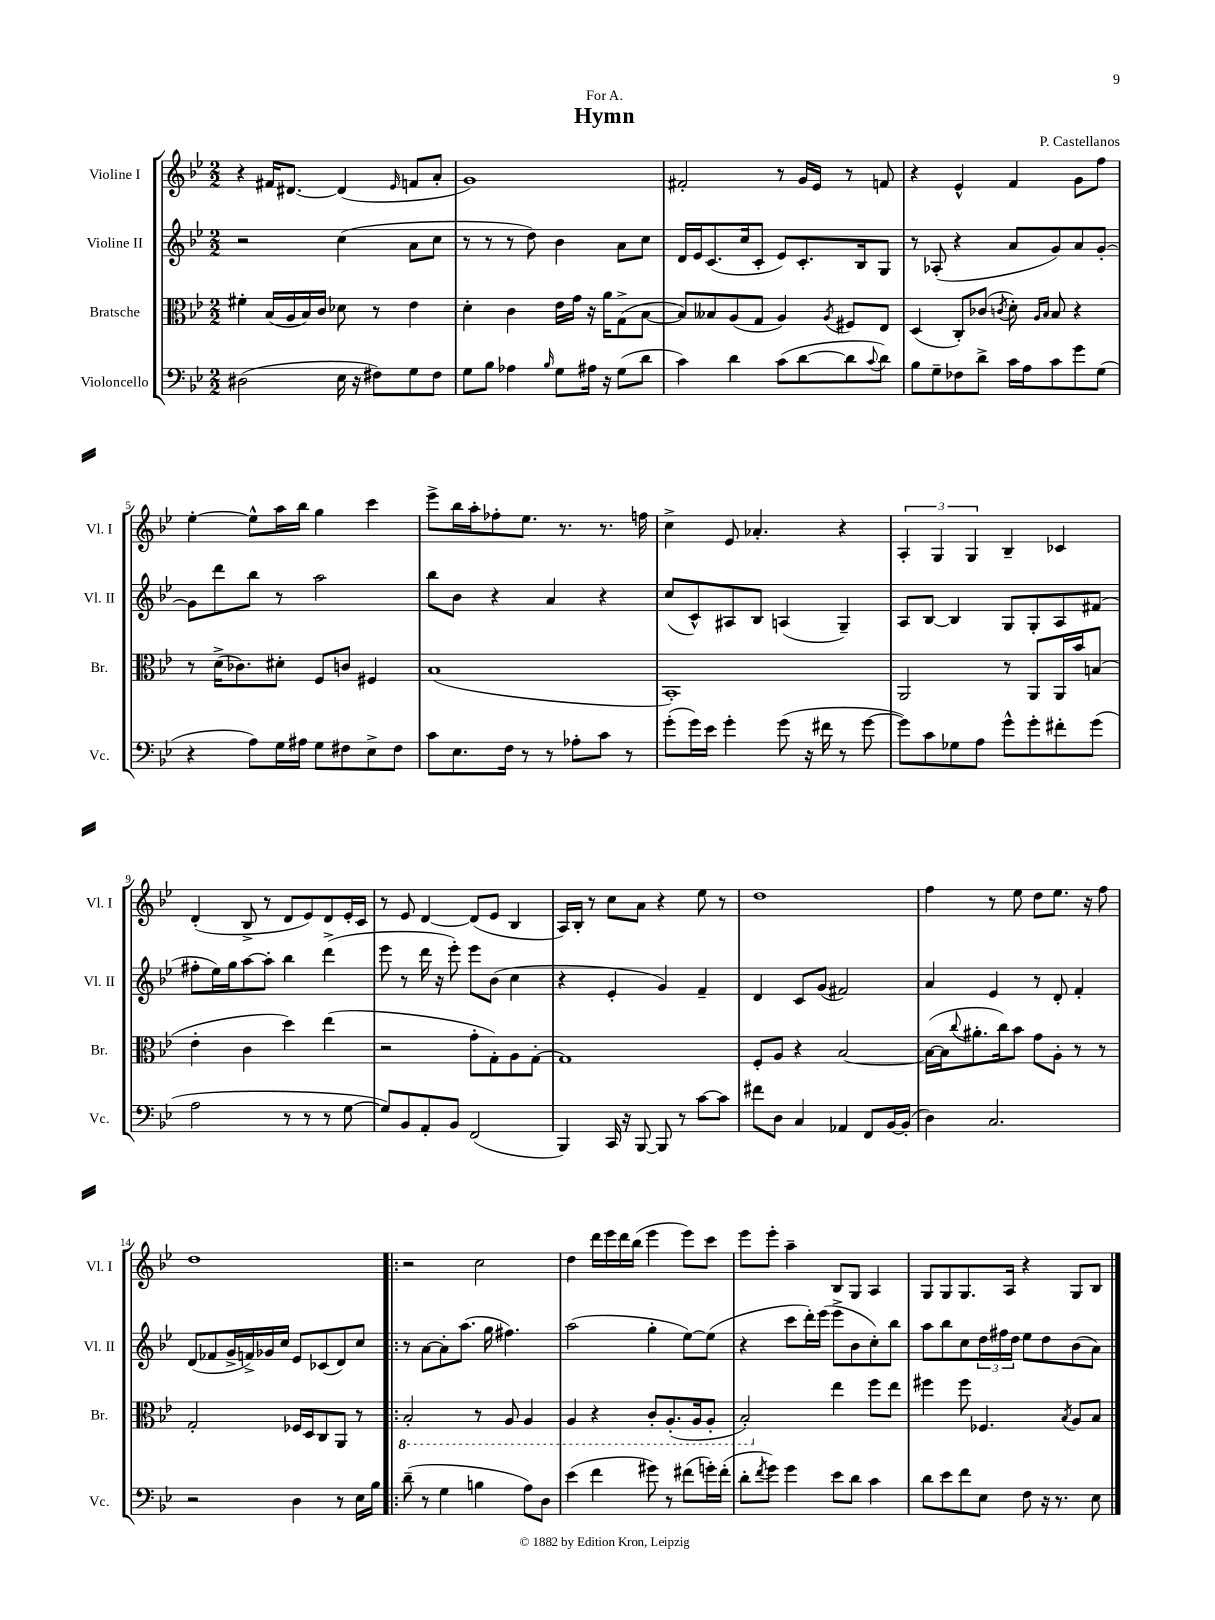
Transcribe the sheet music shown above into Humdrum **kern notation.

**kern	**kern	**kern	**kern
*part4	*part3	*part2	*part1
*staff4	*staff3	*staff2	*staff1
*I"Violoncello	*I"Bratsche	*I"Violine II	*I"Violine I
*I'Vc.	*I'Br.	*I'Vl. II	*I'Vl. I
*clefF4	*clefC3	*clefG2	*clefG2
*k[b-e-]	*k[b-e-]	*k[b-e-]	*k[b-e-]
*M2/2	*M2/2	*M2/2	*M2/2
=1	=1	=1	=1
(2D#X\	4f#X'\	2r	4r
.	(16B-/LL	.	16f#X/KL
.	16A/	.	[8.d#X/J
.	16B-/)	.	.
.	16c/JJ	.	.
16E-\	8d-X\	(4cc\	(4d#/]
16r	.	.	.
8F#X\L)	8r	.	.
.	.	.	16qqe-/
8G\	4e-\	8a\L	8fn/L
8F#\J	.	8cc\J	8a'/J
=2	=2	=2	=2
8G\L	4d'\	8r	1g)
8B-\J	.	8r	.
4A-X\	4c\	8r	.
.	.	8dd\)	.
16qqB-/	.	.	.
8G\L	16e-\LL	4b-\	.
.	16g\JJ	.	.
16A#X\Jk	16r	.	.
16r	16a\KL	.	.
(8G\L	(8G^\	8a\L	.
8d\J	[8B-\J	8cc\J	.
=3	=3	=3	=3
4c\)	8B-/L])	16d/LL	2f#X'/
.	.	16e-/J	.
.	8B--X/	(8.c/	.
4d\	(8A/	.	.
.	.	16cc/k	.
.	8G/J	8c'/J	.
(8c\L	4A/)	8e-/L)	8r
[8d\	.	8.c'/	16g/LL
.	.	.	16e-/JJ
.	8qA/	.	.
8d\]	8F#X/L	.	8r
.	.	16B-/k	.
8qqc/	.	.	.
8d\J)	8E-/J	8G/J	8fn/
=4	=4	=4	=4
8B-\L	(4D/	8r	4r
8G~\	.	(8A-X'/	.
8F-X\	8C'/L)	4r	4e-^^/
8d^\J	(8c-X/J	.	.
.	8qcn/	.	.
16c\LL	8d'\)	8a/L	4f/
16A\J	.	.	.
.	16qqA/LL	.	.
.	16qqB-/JJ	.	.
8c\	8B-/	8g/)	.
8g\	4r	8a/	8g\L
(8G\J	.	[8g'/J	8ff\J
!!LO:LB:g=z
=5	=5	=5	=5
4r	8r	8g\L]	[4ee-'\
.	(16d^\KL	8ddd\	.
.	8.c-X\)	.	.
8A\L)	.	8bb-\J	8ee-^^\L]
16G\L	8d#X'\J	8r	16aa\L
16A#X\JJ	.	.	16bb-\JJ
8G\L	8F/L	2aa\	4gg\
8F#X\	8cn/J	.	.
8E-^\	4F#X/	.	4ccc\
8F#\J	.	.	.
=6	=6	=6	=6
8c\L	(1B-	8bb-\L	8eee-^\L
8.E-\	.	8b-\J	16bb-\L
.	.	.	16aa'\J
.	.	4r	8ff-X'\
16F\Jk	.	.	.
8r	.	.	8.ee-\J
8r	.	4a/	.
.	.	.	8.r
8A-X'\L	.	.	.
8c\J	.	4r	8.r
8r	.	.	.
.	.	.	16ffn\
=7	=7	=7	=7
(8g'\L	1BB-')	(8cc/L	4cc^\
16g\L)	.	8c^^/)	.
16e-\JJ	.	.	.
4g'\	.	8A#X/	8e-/
.	.	8B-/J	4.a-X'/
(8g\	.	(4An/	.
16r	.	.	.
16f#X\	.	.	.
8r	.	4G~/)	4r
[8g\	.	.	.
=8	=8	=8	=8
8g\L])	2AA/	8A/L	6A'/
8c\	.	[8B-/J	.
.	.	.	6G/
8G-X\	.	4B-/]	.
.	.	.	6G/
8A\J	.	.	.
8g^^\L	8r	8G/L	4B-~/
8g'\	8AA/L	8G'/	.
8f#X'\	16AA/L	8A/	4c-X/
.	16b-/J	.	.
(8g\J	(8Bn/J	(8f#X/J	.
!!LO:LB:g=z
=9	=9	=9	=9
2A\	4e-'\	8ff#X'\L	(4d'/
.	.	16ee-\L)	.
.	.	16gg\J	.
.	4c\	[8aa\	8B-^/
.	.	8aa'\J]	8r
8r	4dd\)	4bb-\	8d/L
8r	.	.	8e-/)
8r	(4ee-\	(4ddd^\	8d/
[8G\	.	.	16e-'/L
.	.	.	16c/JJ
=10	=10	=10	=10
8G/L])	2r	8eee-\	8r
8BB-/	.	8r	8e-/
8AA'/	.	16ddd\	[4d/
.	.	16r	.
8BB-/J	.	8eee-'\)	.
(2FF/	8g'\L	8eee-\L	(8d/L]
.	8G'\)	(8b-\J	8e-/J
.	8A\	4cc\	4B-/
.	[8G'\J	.	.
=11	=11	=11	=11
4BBB-/)	1G]	4r	16A/LL)
.	.	.	16B-'/JJ
.	.	.	8r
16CC/	.	4e-'/	8cc\L
16r	.	.	.
[8BBB-/	.	.	8a\J
8BBB-/]	.	4g/)	4r
8r	.	.	.
[8c\L	.	4f~/	8ee-\
8c\J]	.	.	8r
=12	=12	=12	=12
8f#X\L	8F'/L	4d/	1dd
8D\J	8A/J	.	.
4C/	4r	8c/L	.
.	.	(8g/J	.
4AA-X/	[2B-/	2f#X/)	.
8FF/L	.	.	.
[16BB-/L	.	.	.
(16BB-'/JJ]	.	.	.
=13	=13	=13	=13
4D\)	(16B-\LL_	4a/	4ff\
.	16B-\J]	.	.
.	8qqcc/	.	.
.	8.a#X'\	.	.
2.C/	.	4e-/	8r
.	16cc\k)	.	.
.	8b-\J	.	8ee-\
.	8g\L	8r	8dd\L
.	8A'\J	8d'/	8.ee-\J
.	8r	4f'/	.
.	.	.	16r
.	8r	.	8ff\
!!LO:LB:g=z
=14	=14	=14	=14
2r	2G'/	(8d/L	1dd
.	.	8f-X/	.
.	.	16g^/L	.
.	.	16fn^/)	.
.	.	16g-X/	.
.	.	16cc/JJ	.
4D\	16F-X/LL	8e-/L	.
.	16D/J	.	.
.	8C/	(8c-X/	.
8r	8AA/J	8d/)	.
16E-\LL	8r	8cc/J	.
16B-\JJ	.	.	.
=15!|:	=15!|:	=15!|:	=15!|:
*	*8ba	*	*
(8d~\	2BB-'/	8r	2r
8r	.	[8a\L	.
4G\	.	8a'\]	.
.	.	(8.aa\J	.
4Bn\	8r	.	2cc\
.	.	16gg\	.
.	8AA/	4.ff#X\)	.
8A\L)	4AA/	.	.
8D\J	.	.	.
=16	=16	=16	=16
(4e-\	4AA/	(2aa\	4dd\
4f\	4r	.	16ddd\LL
.	.	.	16eee-\
.	.	.	16ddd\
.	.	.	(16bb-\JJ
8g#X\)	8C'/L	4gg'\	4eee-\
8r	(8.AA'/	.	.
(8f#X\L	.	[8ee-\L)	8eee-\L)
.	16AA/k	.	.
16gn'\L)	8AA'/J	(8ee-\J]	8ccc\J
(16f#'\JJ	.	.	.
=17	=17	=17	=17
8d'\L	2BB-'/)	4r	8eee-\L
8qf/	.	.	.
8g\J)	.	.	8eee-'\J
4g\	.	8ccc\L	4aa~\
.	.	16ddd'\L)	.
.	.	(16eee-\JJ	.
*	*X8ba	*	*
8e-\L	4ee-\	8eee-^\L	8B-/L
8d\J	.	8b-\	8G/J
4c\	8ff\L	8cc'\)	4A/
.	8ee-\J	8bb-\J	.
=18	=18	=18	=18
8d\L	4ff#X\	8aa\L	8G/L
8e-\	.	8bb-\	8G/
8f\	8ff#\	8cc\	8.G/
8E-\J	4.F-X/	24dd\L	.
.	.	24ff#X\	.
.	.	.	16A/Jk
.	.	24dd\JJ	.
8F\	.	8ee-\L	4r
16r	.	8dd\	.
8.r	.	.	.
.	8qB-/	.	.
.	8A/L	(8b-\	8G/L
8E-\	8B-/J	8a\J)	8B-/J
==	==	==	==
*-	*-	*-	*-
